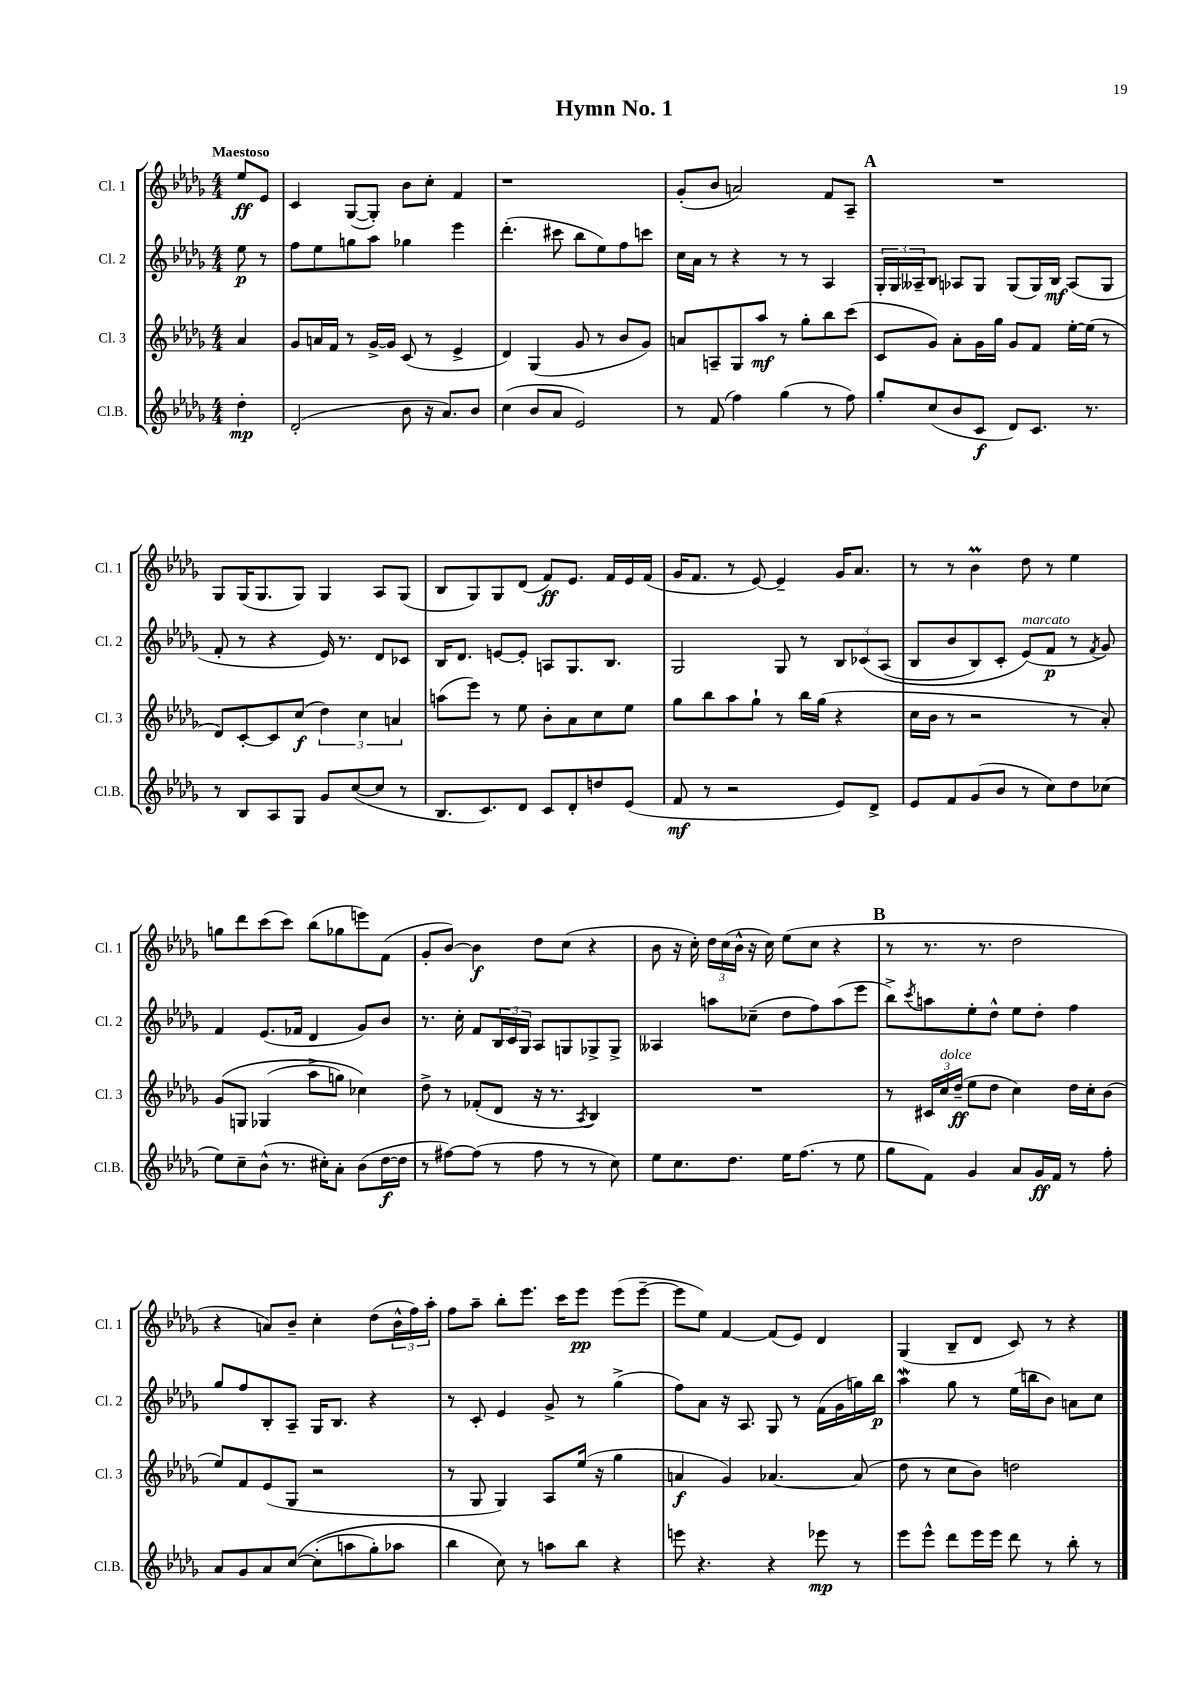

**kern	**kern	**kern	**kern
*staff4	*staff3	*staff2	*staff1
*clefG2	*clefG2	*clefG2	*clefG2
*k[b-e-a-d-g-]	*k[b-e-a-d-g-]	*k[b-e-a-d-g-]	*k[b-e-a-d-g-]
*M4/4	*M4/4	*M4/4	*M4/4
4dd-'\	4a-/	8ee-\	8ee-/L
.	.	8r	8e-/J
=	=	=	=
(2d-'/	8g-/L	8ff\L	4c/
.	16a/L	8ee-\	.
.	16f/JJ	.	.
.	8r	8gg\	([8G-/L
.	[16g-^/LL	8aa-\J	8G-'/]J)
.	16g-/]JJ	.	.
8b-\	(8c/	4gg-\	8b-\L
16r	8r	.	8cc'\J
8.a-/L)	.	.	.
.	4e-^/	4eee-\	4f/
8b-/J	.	.	.
=	=	=	=
(4cc\	4d-/)	(4.ddd-'\	1r
8b-/L	(4G-/	.	.
8a-/J	.	8ccc#\	.
2e-/)	8g-/	8bb-\L	.
.	8r	8ee-\)	.
.	8b-/L	8ff\	.
.	8g-/J)	8ccc\J	.
=	=	=	=
8r	8a/L	16cc\LL	(8g-'/L
.	.	16a-\JJ	.
(8f/	8A~/	8r	8b-/J
4ff\)	8G-/	4r	2a/)
.	8aa-/J	.	.
(4gg-\	8r	8r	.
.	8gg-'\L	8r	.
8r	8bb-\	4A-/	8f/L
8ff\)	(8ccc\J	.	8A-~/J
=	=	=	=
8gg-'/L	8c/L	24G-'/LL	1r
.	.	24G-/	.
.	.	24A--~/J	.
(8cc/	8g-/J)	8B-/J	.
8b-/	8a-'\L	8A-/L	.
8c/J	16g-\L	8G-/J	.
.	16gg-\JJ	.	.
8d-/L)	8g-/L	(8G-/L	.
8.c/J	8f/J	16G-/L)	.
.	.	16B-/JJ	.
.	[16ee-'\LL	(8A-/L	.
8.r	(16ee-\]JJ	.	.
.	8r	8G-/J	.
=	=	=	=
8r	8d-/L)	8f'/	8G-/L
8B-/L	[8c'/	8r	(16G-/K
.	.	.	8.G-/
8A-/	8c/]	4r	.
8G-/J	(8cc/J	.	8G-/J)
8g-/L	6dd-\)	16e-/)	4G-/
.	.	8.r	.
([8cc/	.	.	.
.	6cc\	.	.
8cc/]J	.	8d-/L	8A-/L
.	6a/	.	.
8r	.	8c-/J	(8G-/J
=	=	=	=
8.B-/L	(8aa\L	16B-/LK	8B-/L
.	.	8.d-/J	.
.	8eee-\J)	.	8G-/)
8.c/)	.	.	.
.	8r	[8e/L	8G-/
8d-/J	8ee-\	8e'/]J	(8d-/J
8c/L	8b-'\L	8A/L	8f/L)
8d-'/	8a-\	8.G-/	8.e-/J
8dd/	8cc\	.	.
.	.	8.B-/J	16f/LL
(8e-/J	8ee-\J	.	16e-/
.	.	.	(16f/JJ
=	=	=	=
8f/	8gg-\L	2G-/	16g-/LK
.	.	.	8.f/J
8r	8bb-\	.	.
2r	8aa-\	.	8r
.	8gg-`\J	.	[8e-/)
.	8r	8G-/	4e-~/]
.	16bb-\LL	8r	.
.	(16gg-\JJ	.	.
8e-/L)	4r	12B-/L	16g-/LK
.	.	.	8.a-/J
.	.	&(12c-/	.
8d-^/J	.	.	.
.	.	(12A-/J	.
=	=	=	=
8e-/L	16cc\LL	8B-/L	8r
.	16b-\JJ	.	.
8f/	8r	8b-/	8r
(8g-/	2r	8B-/)	4b-\
8b-/J	.	8c'/J	.
8r	.	(8e-/L&)	8dd-\
8cc\L)	.	8f/J	8r
8dd-\	8r	8r	4ee-\
.	.	8qf/	.
(8cc-\J	8a-'/)	8g-/)	.
=	=	=	=
8ee-\L)	&(8g-/L	4f/	8gg\L
8cc~\	8G/J	.	8ddd-\
(8b-^^\J	(4G-/	(8.e-/L	(8ccc\
8.r	.	.	8ccc\J)
.	.	16f-/Jk	.
.	8aa-^\L	4d-/	(8bb-\L
16cc#'\LK)	.	.	.
8a-'\J	8gg\J)	.	8gg-\
(8b-\L	4cc-\&)	8g-/L)	8eee\)
[16dd-\L	.	8b-/J	(8f\J
16dd-\]JJ	.	.	.
=	=	=	=
8r	8dd-^\	8.r	8g-'/L
[8ff#\L)	8r	.	[8b-/J)
.	.	16cc'\	.
(8ff#\]J	(8f-'/L	8f/L	4b-\]
8r	8d-/J	24B-/L	.
.	.	24c/	.
.	.	24G-/JJ	.
8ff#\	16r	8A-/L	8dd-\L
.	8.r	.	.
8r	.	8G/	(8cc\J
.	8qA-/	.	.
8r	4B-/)	8G-^/	4r
8cc\)	.	8G-^/J	.
=	=	=	=
8ee-\L	1r	4A--/	8b-\
8.cc\	.	.	16r
.	.	.	16cc'\)
.	.	8aa\L	24dd-\LL
.	.	.	(24cc\
8.dd-\J	.	.	.
.	.	.	24b-^^\JJ
.	.	(8cc-~\J	16r
.	.	.	16cc\)
16ee-\LK	.	8dd-\L	(8ee-\L
(8.ff\J	.	.	.
.	.	8ff\)	8cc\J
8r	.	(8aa\	4r
8ee-\	.	8eee-\J	.
=	=	=	=
8gg-\L	8r	8bb-^\L)	8r
.	.	8qccc/	.
8f\J)	24c#/LL	8aa\	8.r
.	24cc/	.	.
.	(24dd-~/JJ	.	.
4g-/	8ee-\L	8ee-'\	.
.	.	.	8.r
.	8dd-\J	8dd-^^\J	.
8a-/L	4cc\)	8ee-\L	2dd-\
16g-/L	.	8dd-'\J	.
16f/JJ	.	.	.
8r	16dd-\LL	4ff\	.
.	16cc'\J	.	.
8ff'\	(8b-\J	.	.
=	=	=	=
8a-/L	8ee-/L)	8gg-/L	4r
8g-/	8f/	8ff/	.
8a-/	(8e-/	8B-'/	8a/L)
&([8cc/J	8G-/J	8A-~/J	8b-~/J
(8cc'\]L	2r	16G-/LK	4cc'\
.	.	8.B-/J	.
8aa\	.	.	.
8gg-'\)	.	4r	(8dd-\L
8aa-\J	.	.	24b-^^\L
.	.	.	24ff\)
.	.	.	24aa-'\JJ
=	=	=	=
4bb-\	8r	8r	8ff\L
.	8G-/	8c'/	8aa-~\J
8cc\&)	4G-/)	4e-/	8bb-'\L
8r	.	.	8.eee-\J
8aa\L	8A-/L	8g-^/	.
.	.	.	16ccc\LK
8bb-\J	(16ee-/Jk	8r	8eee-\J
.	16r	.	.
4r	4gg-\	(4gg-^\	(8eee-\L
.	.	.	[8eee-~\J
=	=	=	=
8eee\	4a/	8ff\L)	8eee-\]L
4.r	.	8a-\J	8ee-\J)
.	4g-/)	16r	[4f/
.	.	8.A-/	.
4r	[4.a-/	8G-/	(8f/]L
.	.	8r	8e-/J)
8eee-\	.	(16f\LL	4d-/
.	.	16g-\	.
8r	(8a-/]	16gg\)	.
.	.	16bb-\JJ	.
=	=	=	=
8eee-\L	8dd-\	4aa-\	(4G-/
8eee-^^\J	8r	.	.
8ddd-\L	8cc\L	8gg-\	8B-~/L
16eee-\L	8b-\J)	8r	8d-/J
16eee-\JJ	.	.	.
8ddd-\	2dd\	(16ee-\LL	8c/)
.	.	16bb\J	.
8r	.	8b-\J)	8r
8bb-'\	.	8a\L	4r
8r	.	8cc\J	.
==	==	==	==
*-	*-	*-	*-
